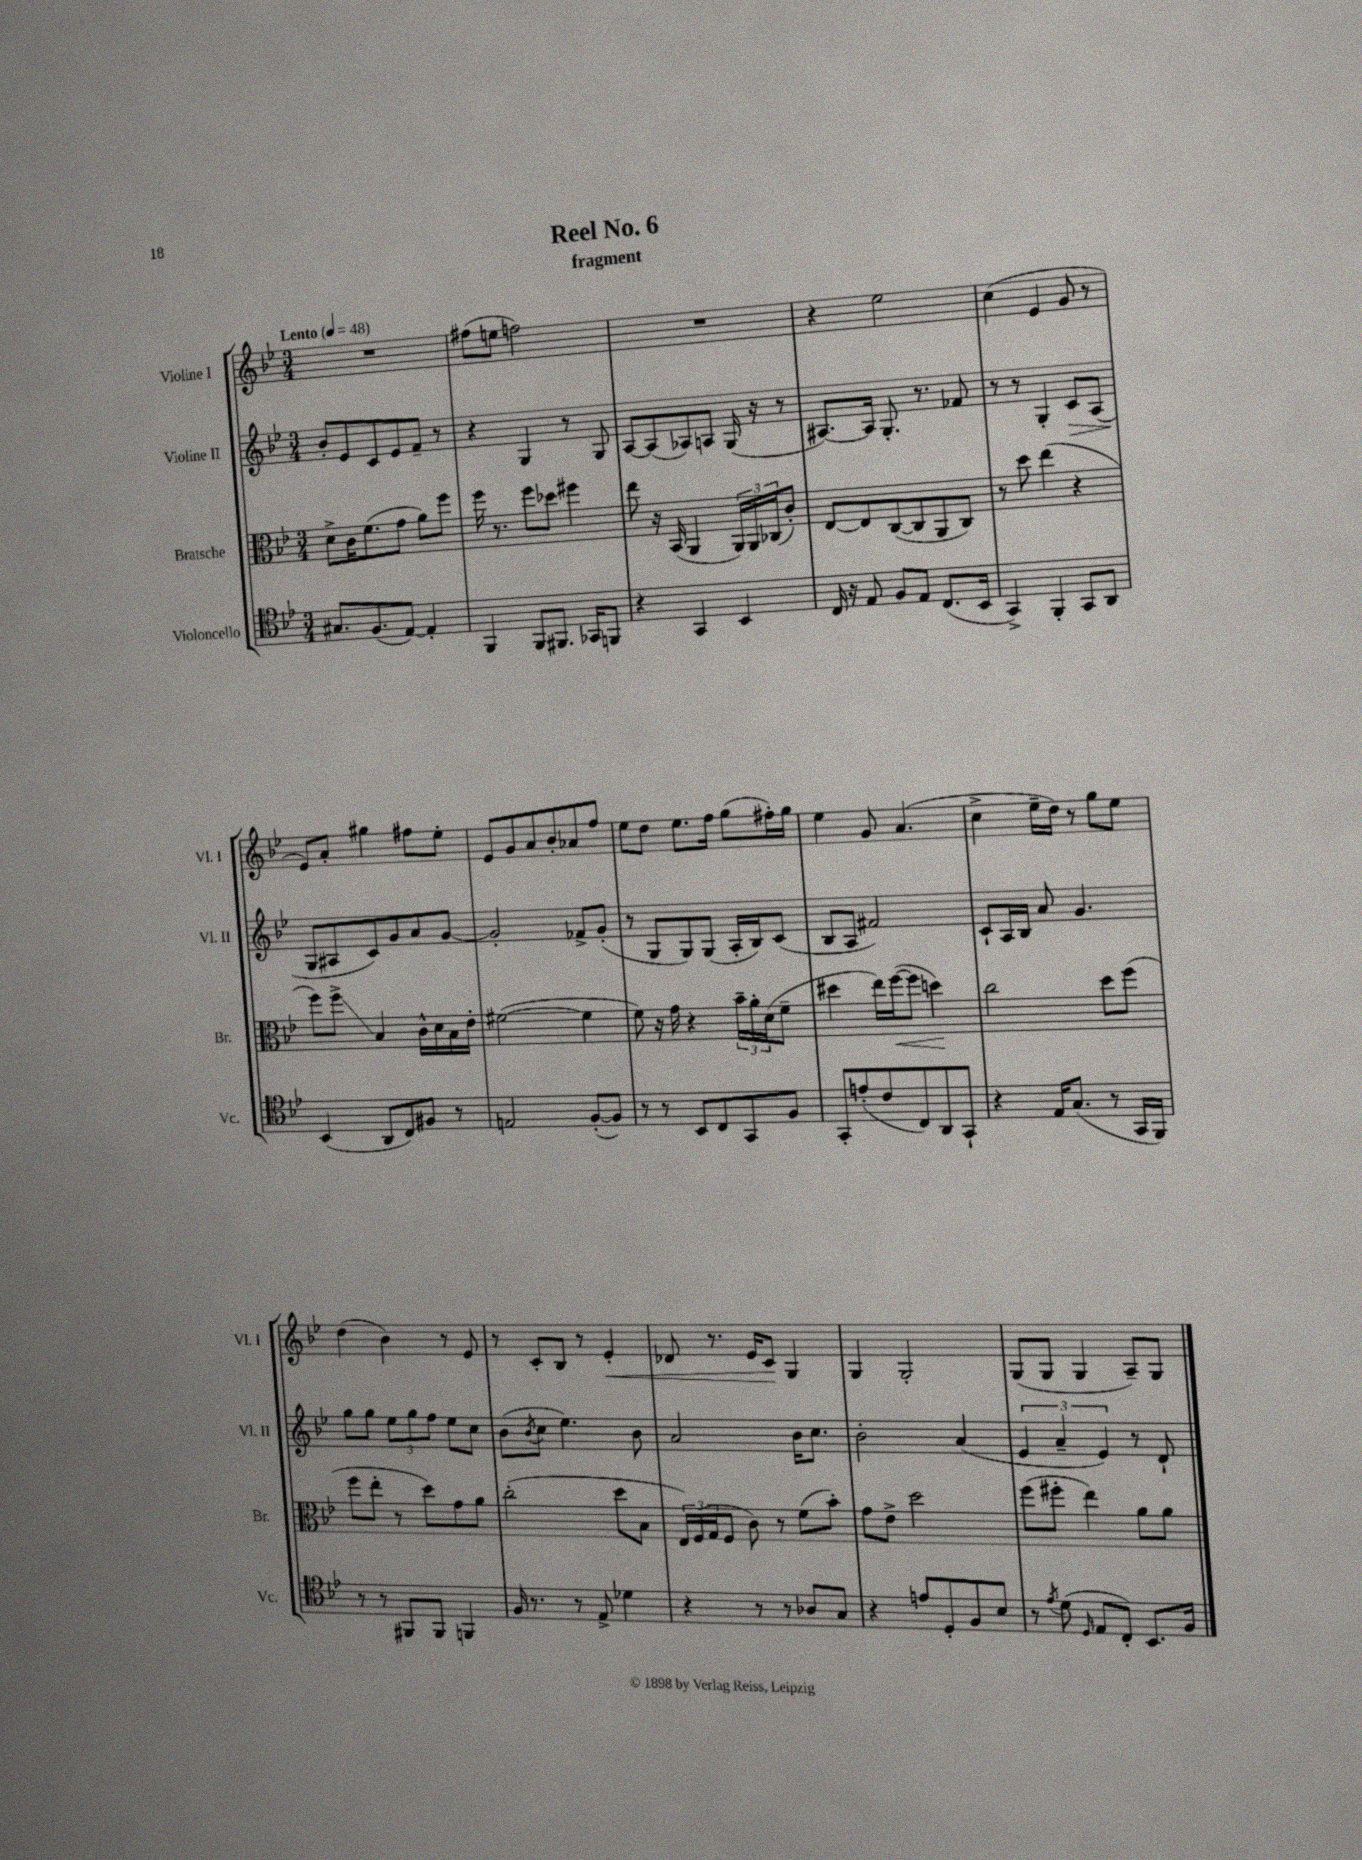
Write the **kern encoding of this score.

**kern	**kern	**kern	**kern
*staff4	*staff3	*staff2	*staff1
*clefC4	*clefC3	*clefG2	*clefG2
*k[b-e-]	*k[b-e-]	*k[b-e-]	*k[b-e-]
*M3/4	*M3/4	*M3/4	*M3/4
*MM48	*MM48	*MM48	*MM48
8.G#/L	8d^\L	8b-'/L	2.r
.	16c\K	8e-/	.
(8.F/	(8.f\	.	.
.	.	8c/	.
[8E-/J)	8g\J	8e-/	.
4E-'/]	8a\L)	8f~/J	.
.	8ff\J	8r	.
=	=	=	=
4FF/	16ff\	4r	(8ff#\L
.	8.r	.	.
.	.	.	8ee\J
8FF/L	8ff\L	4G/	2ff\)
8.FF#/J	8dd-\J	.	.
.	4ff#\	8r	.
16GG-/LK	.	.	.
8FF/J	.	8G/	.
=	=	=	=
4r	8ee-\	[8A/L	2.r
.	16r	(8A/]	.
.	(16BB-/	.	.
4GG/	4AA/	8A-/)	.
.	.	8A/J	.
4BB-/	24AA/LL)	(16G/	.
.	24AA/	.	.
.	.	16r	.
.	(24C-/J	.	.
.	8c'/J)	8r	.
=	=	=	=
16C/	[8E-/L	[8.A#/L)	4r
16r	.	.	.
8E-/	8E-/]	.	.
.	.	16A#/]Jk	.
8F/L	([8C/	8.G'/	2ee-\
8E-/J	8C/]	.	.
.	.	8.r	.
(8.C/L	8AA/	.	.
.	8C/J)	8f-/	.
16BB-/Jk	.	.	.
=	=	=	=
4GG^/)	8r	8r	(4cc\
.	8dd\	8r	.
4FF'/	(4ee-\	4G'/	4e-/
8GG/L	4r	8c/L	8g/
8AA/J	.	(8A/J	8r
=	=	=	=
(4BB-/	8ff\L)	8G/L	8e-/L)
.	8ff^\J	8A#/	8a'/J
8AA/L	4B-/	8c/)	4gg#\
8C/)	.	8g/	.
8F#/J	16c^^\LL	8a/	8ff#\L
.	16d\	.	.
8r	16B-\	[8g/J	8ee-'\J
.	16e-'\JJ	.	.
=	=	=	=
2E/	([2f#\	2g'/]	8e-/L
.	.	.	8g/
.	.	.	8a/
.	.	.	8b-'/
([8F'/L	4f#\]	8f-^/L	8a-/
8F/]J)	.	(8g'/J	8ff/J
=	=	=	=
8r	8f\)	8r	8ee-\L
8r	16r	8G/L	8dd\J
.	16g\	.	.
8BB-/L	4r	8G/)	8.ee-\L
8C/	.	(8G/J	.
.	.	.	16ff\Jk
8GG/	24b-~\LL	16A'/LL	(8gg\L
.	24a'\	.	.
.	.	16B-/J)	.
.	(24d\J	.	.
8F/J	8f~\J	(8c/J	16ff#'\L)
.	.	.	16gg\JJ
=	=	=	=
8GG'/L	4dd#\	8B-/L	4ee-\
(8e'/	.	8A/J	.
8c/	16ee-\LL)	2f#/)	8g/
.	([16ff\J	.	.
8C/)	8ff\]J	.	(4.a/
8AA/	4dd\)	.	.
8GG`/J	.	.	.
=	=	=	=
4r	2cc\	8c`/L	4cc^\
.	.	16A/L	.
.	.	16B-/JJ	.
16E-/LK	.	8a/	16ee-~\LL
(8.G/J	.	.	16dd\JJ)
.	.	4.g/	8r
8r	8dd\L	.	8gg\L
16GG/LL	(8ff\J	.	8ee-\J
16FF/JJ)	.	.	.
=	=	=	=
8r	8ff\L	8gg\L	(4dd\
8r	8ee-'\J	8gg\J	.
8FF#/L	8r	12ee-\L	4b-\)
.	.	12gg\	.
8FF#/J	8dd\L)	.	.
.	.	12ff\J	.
4FF/	8g\	8ee-\L	8r
.	8a\J	8cc\J	8e-/
=	=	=	=
16F/	(2cc'\	(8b-\L	8r
8.r	.	.	.
.	.	8qb-/	.
.	.	8cc\J	8c'/L
8r	.	4.ee-\)	8B-/J
8E-^/	.	.	8r
4d-\	8dd\L	.	4e-'/
.	8B-\J	8b-\	.
=	=	=	=
4r	24E-/LL)	2a/	8d-/
.	(24F/	.	.
.	24G/J	.	.
.	8F/J	.	8.r
8r	8c\)	.	.
.	.	.	16e-/LK
8r	8r	.	8c/J
8A-/L	(8f\L	16b-\LK	4G/
.	.	8.cc\J	.
8G/J	8b-'\J)	.	.
=	=	=	=
4r	8g\L	2b-'\	4G/
.	8e-^\J	.	.
8e/L	2dd\	.	2G'/
8D'/	.	.	.
8F/	.	(4a/	.
8B-/J	.	.	.
=	=	=	=
8r	(8ff\L	6e-/	(8G/L
8qe-/	.	.	.
(8d\	8ff#'\J	.	8G/J
.	.	6a~/	.
16qqD/	.	.	.
8E-/L	4ee-\)	.	4G/
.	.	6e-/)	.
8C'/J)	.	.	.
8.BB-/L	8a\L	8r	8A~/L)
.	8a\J	8d`/	8G/J
16F/Jk	.	.	.
==	==	==	==
*-	*-	*-	*-
